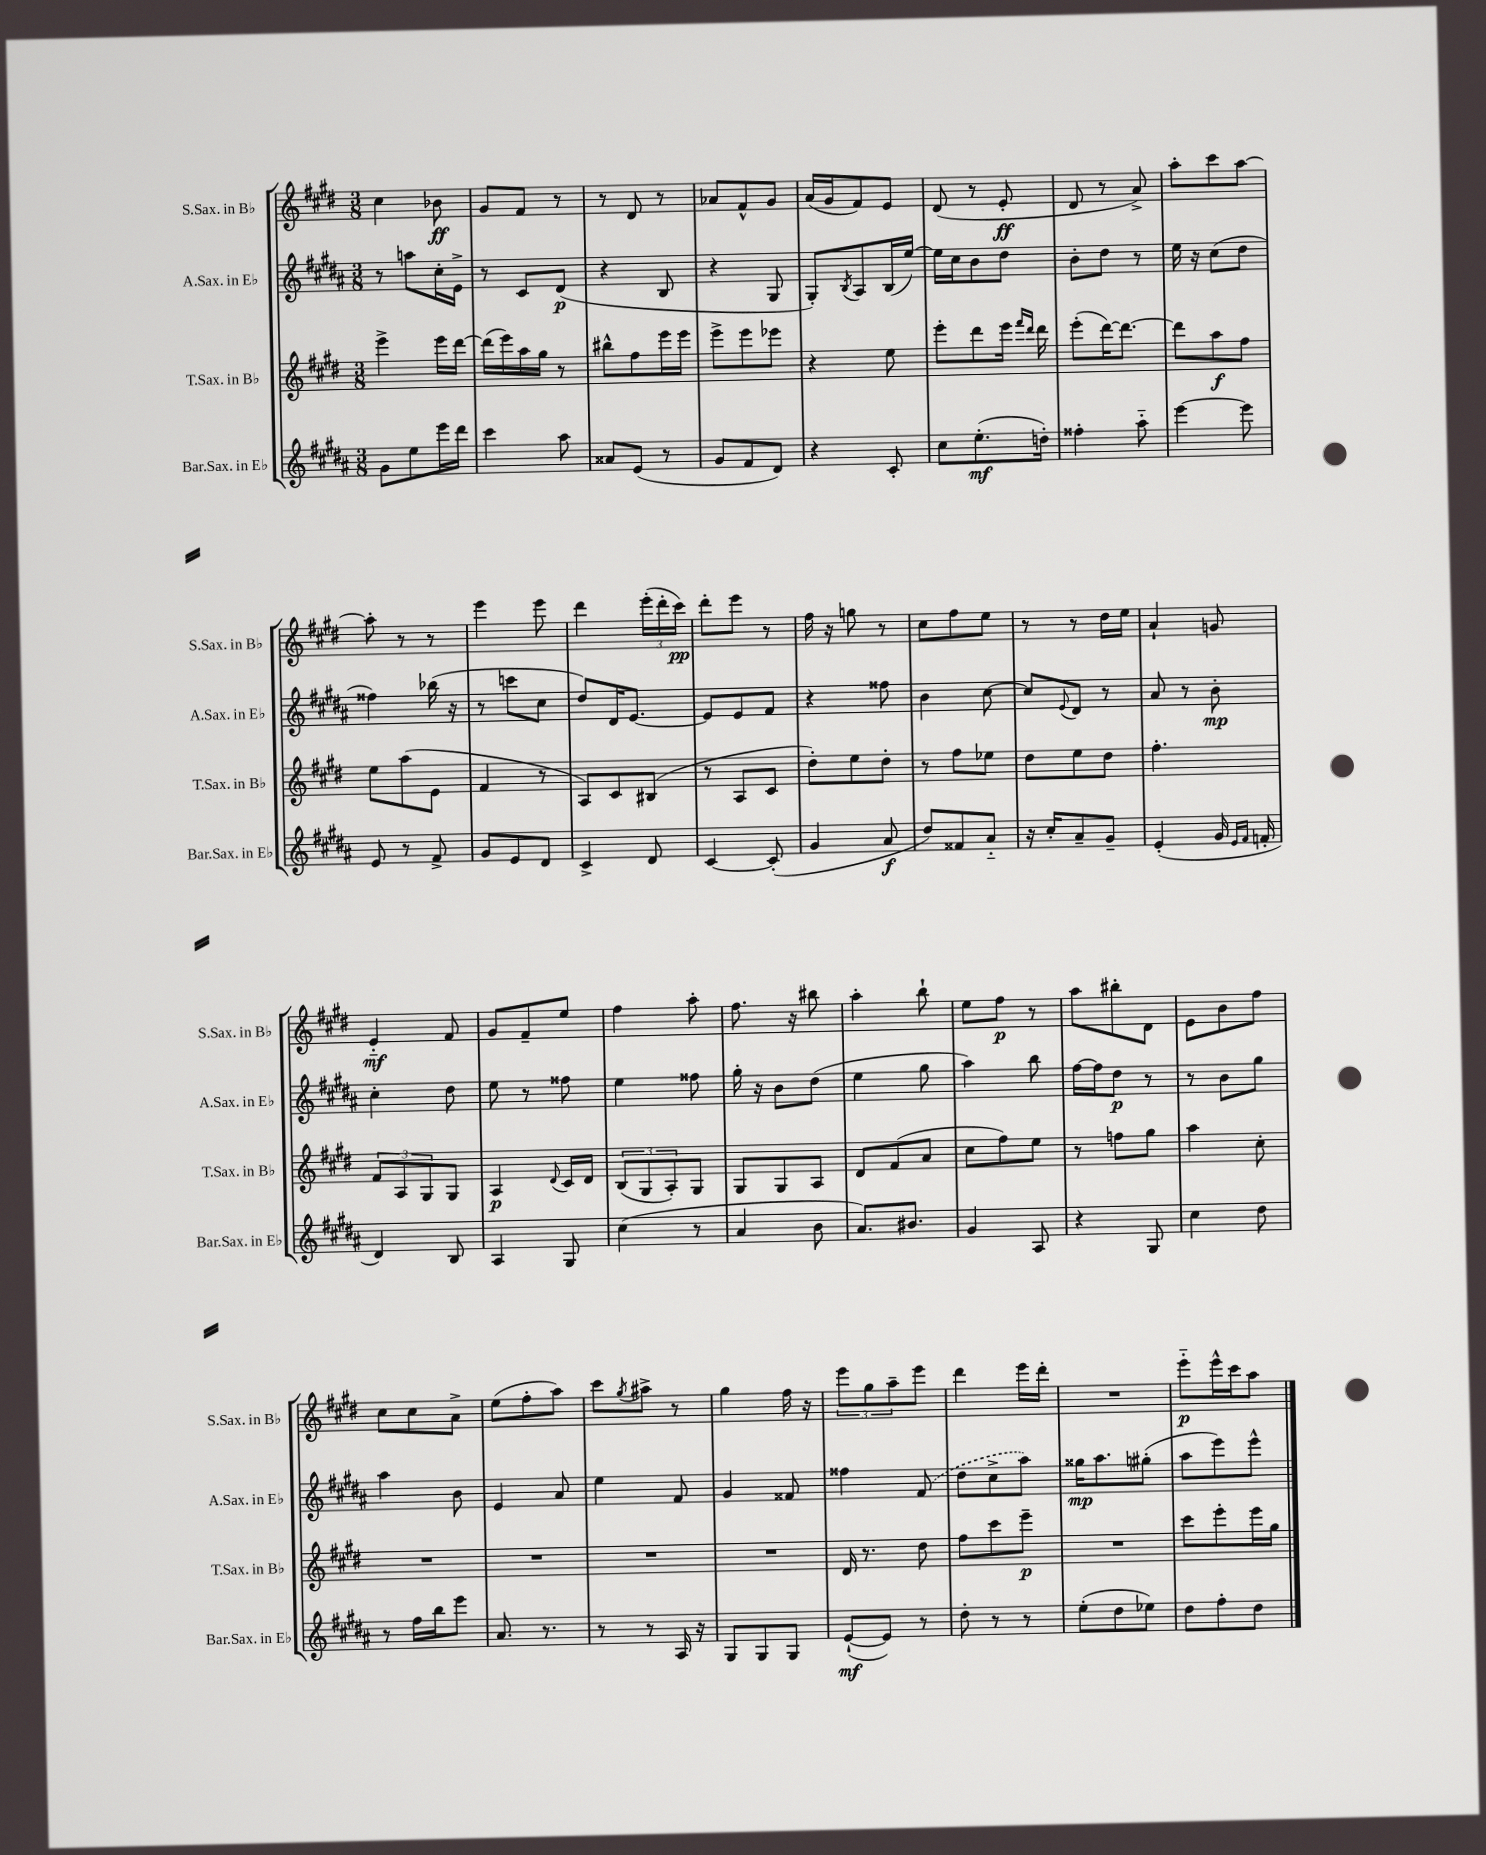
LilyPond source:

<<
\new StaffGroup <<
\new Staff = "s0" \with { instrumentName = "S.Sax. in Bb" shortInstrumentName = "S.Sax. in Bb" } {
    \clef treble \key e \major \numericTimeSignature \time 3/8
    cis''4 bes'8\ff |
    gis'8 fis'8 r8 |
    r8 dis'8 r8 |
    aes'8 fis'8-^ gis'8 |
    a'16( gis'16 fis'8) e'8 |
    dis'8( r8 e'8-.\ff |
    dis'8 r8 a'8->) |
    a''8-. cis'''8 a''8~ |
    a''8-. r8 r8 |
    e'''4 e'''8 |
    dis'''4 \tuplet 3/2 { e'''16-.( dis'''16-. cis'''16\pp) } |
    dis'''8-. e'''8 r8 |
    fis''16 r16 g''8 r8 |
    cis''8 fis''8 e''8 |
    r8 r8 dis''16 e''16 |
    a'4-! g'8 |
    e'4-_\mf fis'8 |
    gis'8 fis'8-- e''8 |
    fis''4 a''8-. |
    fis''8. r16 bis''8 |
    a''4-. b''8-! |
    e''8 fis''8\p r8 |
    a''8 bis''8-. dis'8 |
    e'8 b'8 fis''8 |
    cis''8 cis''8 a'8-> |
    e''8( fis''8-. a''8) |
    cis'''8 \acciaccatura { gis''8 } ais''8-> r8 |
    gis''4 fis''16 r16 |
    \tuplet 3/2 { e'''8 gis''8 a''8-- } e'''8 |
    dis'''4 e'''16 dis'''16-. |
    R4. |
    e'''8-_\p e'''16-^ cis'''16 a''8 \bar "|." |
}
\new Staff = "s1" \with { instrumentName = "A.Sax. in Eb" shortInstrumentName = "A.Sax. in Eb" } {
    \clef treble \key b \major \numericTimeSignature \time 3/8
    r8 a''8 cis''16-. e'16-> |
    r8 cis'8 dis'8\p( |
    r4 b8 |
    r4 gis8 |
    gis8-.) \acciaccatura { b8 } ais8 b16( e''16~) |
    e''16 cis''16 b'8 dis''8 |
    b'8-. dis''8 r8 |
    e''16 r16 cis''8( dis''8 |
    fisis''4) bes''16( r16 |
    r8 c'''8 cis''8 |
    dis''8) dis'16 e'8.~ |
    e'8 e'8 fis'8 |
    r4 fisis''8 |
    b'4 cis''8~ |
    cis''8 \appoggiatura { e'8 } dis'8 r8 |
    ais'8 r8 b'8-.\mp |
    cis''4-. dis''8 |
    e''8 r8 fisis''8 |
    e''4 fisis''8 |
    gis''16-. r16 b'8 dis''8( |
    e''4 gis''8 |
    ais''4) b''8 |
    fis''16~ fis''16 dis''8\p r8 |
    r8 b'8 gis''8 |
    ais''4 b'8 |
    e'4 ais'8 |
    e''4 fis'8 |
    gis'4 fisis'8 |
    fisis''4 \once \slurDashed fis'8( |
    dis''8 cis''8-> ais''8) |
    gisis''16\mp ais''8. gis''8-.( |
    ais''8 e'''8) e'''8-^ \bar "|." |
}
\new Staff = "s2" \with { instrumentName = "T.Sax. in Bb" shortInstrumentName = "T.Sax. in Bb" } {
    \clef treble \key e \major \numericTimeSignature \time 3/8
    e'''4-> e'''16 dis'''16~ |
    dis'''16( e'''16) a''16 gis''16 r8 |
    bis''8-^ fis''8 e'''16 e'''16 |
    e'''8-> e'''8 ees'''8 |
    r4 e''8 |
    e'''8-. dis'''8 e'''16 \grace { fis'''16 dis'''16 } dis'''16 |
    e'''8-.( dis'''16~) dis'''8.~ |
    dis'''8 a''8\f fis''8 |
    e''8 a''8( e'8 |
    fis'4 r8 |
    a8) cis'8 bis8( |
    r8 a8 cis'8 |
    dis''8-.) e''8 dis''8-. |
    r8 fis''8 ees''8 |
    dis''8 e''8 dis''8 |
    fis''4.-. |
    \tuplet 3/2 { fis'8 a8 gis8 } gis8 |
    a4\p \appoggiatura { dis'8 } cis'16 dis'16 |
    \tuplet 3/2 { b8( gis8 a8-.) } gis8 |
    gis8 gis8 a8 |
    dis'8 fis'8( a'8 |
    cis''8 fis''8) e''8 |
    r8 f''8 gis''8 |
    a''4 cis''8-. |
    R4. |
    R4. |
    R4. |
    R4. |
    dis'16 r8. dis''8 |
    fis''8 cis'''8 e'''8--\p |
    R4. |
    cis'''8 e'''8-. e'''16 gis''16 \bar "|." |
}
\new Staff = "s3" \with { instrumentName = "Bar.Sax. in Eb" shortInstrumentName = "Bar.Sax. in Eb" } {
    \clef treble \key b \major \numericTimeSignature \time 3/8
    gis'8 e''8 e'''16 dis'''16 |
    cis'''4 ais''8 |
    aisis'8 e'8( r8 |
    gis'8 fis'8 dis'8) |
    r4 cis'8-. |
    cis''8 e''8.-.\mf( d''16-.) |
    fisis''4-. ais''8-_ |
    e'''4~ e'''8 |
    e'8 r8 fis'8-> |
    gis'8 e'8 dis'8 |
    cis'4-> dis'8 |
    cis'4~ cis'8-.( |
    gis'4 ais'8\f |
    dis''8) fisis'8 ais'8-_ |
    r16 cis''16-. ais'8-- gis'8-- |
    e'4-.( gis'16 \grace { e'16 fis'16 } f'16-. |
    dis'4) b8 |
    ais4 gis8 |
    cis''4( r8 |
    ais'4 b'8 |
    ais'8.) bis'8. |
    gis'4 ais8 |
    r4 gis8 |
    cis''4 dis''8 |
    r8 fis''16 b''16 e'''8 |
    ais'8. r8. |
    r8 r8 ais16 r16 |
    gis8 gis8 gis8 |
    e'8~-!\mf( e'8) r8 |
    dis''8-. r8 r8 |
    e''8-.( dis''8 ees''8) |
    dis''8 fis''8-. dis''8 \bar "|." |
}
>>
>>
\layout { \context { \Score \remove "Bar_number_engraver" } }
